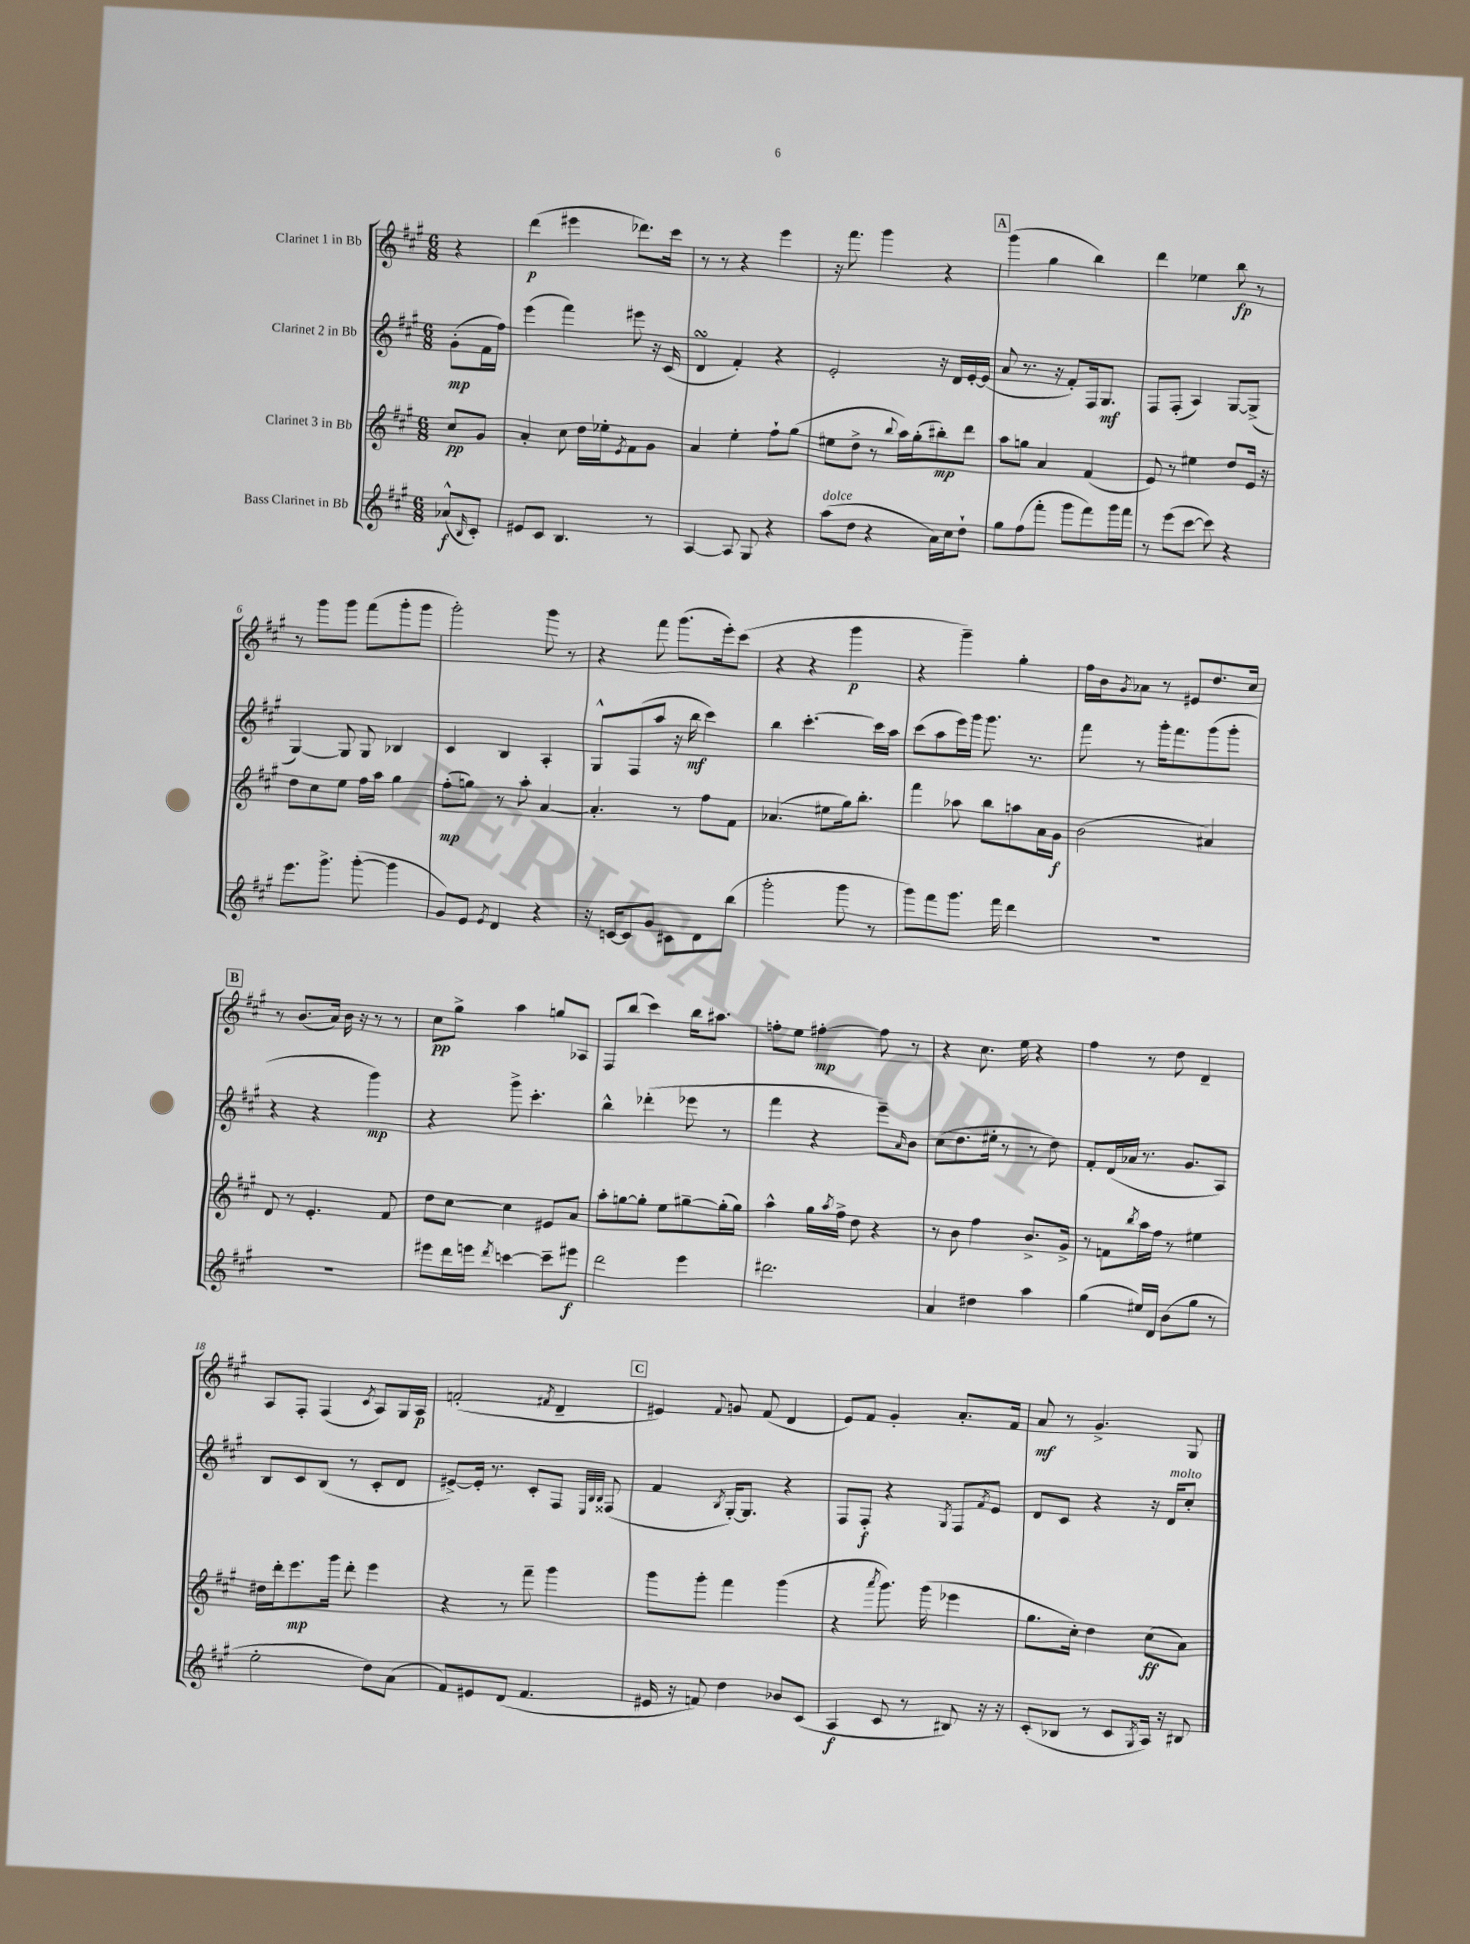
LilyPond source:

<<
\new StaffGroup <<
\new Staff = "s0" \with { instrumentName = "Clarinet 1 in Bb" } {
    \clef treble \key a \major \numericTimeSignature \time 6/8 \partial 4
    r4 |
    d'''4\p( eis'''4 des'''8.) cis'''16 |
    r8 r8 r4 e'''4 |
    r16 fis'''8. gis'''4 r4 |
    \mark \markup { \box "A" } gis'''4( gis''4 b''4) |
    d'''4 ees''4 b''8\fp r8 |
    r8 gis'''8 gis'''8 fis'''8( gis'''8-. gis'''8 |
    gis'''2-.) gis'''8 r8 |
    r4 fis'''8 gis'''8.( e'''16-.) cis'''8( |
    r4 r4 gis'''4\p |
    r4 gis'''4--) gis''4-. |
    fis''16 b'16 \acciaccatura { gis'8 } aes'8 r8 eis'8 d''8. cis''16 |
    \mark \markup { \box "B" } r8 b'8.( a'16) b'16 r16 r8 r8 |
    cis''8\pp gis''8-> a''4 g''8 aes8 |
    fis8 b''8( cis'''4) b''16 ais''8. |
    f''8-. e''8 fis''4~-.\mp fis''8 r8 |
    r4 cis''8. e''16 r4 |
    fis''4 r8 d''8 d'4-- |
    a8 fis8-. fis4( \acciaccatura { cis'8 } a8) gis16 a16\p |
    f'2-.( \acciaccatura { fis'8 } d'4-- |
    \mark \markup { \box "C" } eis'4) \appoggiatura { fis'8 } g'8 fis'8( d'4 |
    e'8) fis'8 gis'4-. a'8.-. fis'16 |
    a'8\mf r8 gis'4.-> gis8 \bar "|." |
}
\new Staff = "s1" \with { instrumentName = "Clarinet 2 in Bb" } {
    \clef treble \key a \major \numericTimeSignature \time 6/8 \partial 4
    gis'8-.\mp( fis'16 fis''16) |
    e'''4( fis'''4) eis'''8 r16 cis'16( |
    d'4\turn fis'4-.) r4 |
    e'2-. r16 d'16 e'16~-. e'16( |
    \mark \markup { \box "A" } a'8 r8. r16 fis'8-.) fis16 gis8.\mf |
    fis8 fis8-.( a4) gis8~ gis8->( |
    gis4~) gis8 gis8 bes4 |
    cis'4 b4 a4-. |
    gis8-^ fis8( a''8 r16 b''16\mf cis'''4) |
    b''4 cis'''4.~-. cis'''16 a''16 |
    cis'''8( a''8 e'''16) gis'''16 gis'''8. r8. |
    fis'''8 r8 gis'''16-. fis'''8. gis'''8( gis'''8-. |
    \mark \markup { \box "B" } r4 r4 gis'''4\mp) |
    r4 gis'''8-> cis'''4.-. |
    b''4-^ des'''4-.( ees'''8 r8 |
    fis'''4 r4 e'''8--) \grace { a'16 } b'8 |
    cis''8( d''8. eis''16-. r8 r8 d''8) |
    fis'8-. d'16( aes'16 r8. gis'8. a8) |
    b8 cis'8 b8( r8 cis'8-. d'8 |
    eis'8~->) eis'16-. r8. cis'8-. fis8 \grace { e32 b32 b32 } fisis8( |
    \mark \markup { \box "C" } fis'4 \acciaccatura { b8 } gis16~-.) gis8. r4 |
    fis8 fis8-.\f r4 \acciaccatura { gis8 } fis8 \acciaccatura { fis'8 } e'8 |
    d'8 cis'8 r4 r16 d'16^\markup { \italic "molto" } cis''8-. \bar "|." |
}
\new Staff = "s2" \with { instrumentName = "Clarinet 3 in Bb" } {
    \clef treble \key a \major \numericTimeSignature \time 6/8 \partial 4
    cis''8\pp gis'8 |
    a'4-. cis''8 d''16 ees''16-. \acciaccatura { e'8 } fis'8 gis'8 |
    a'4 e''4-. fis''8-! gis''8( |
    eis''8 d''8-> r8 \appoggiatura { b''8 } a''16) gis''16-.( bis''8-.\mp) d'''8 |
    \mark \markup { \box "A" } a''8 g''8 a'4 fis'4( |
    e'8) r8 eis''4 d''8 e'16 r16 |
    d''8 cis''8 e''8 fis''16 a''16 gis''4 |
    fis''8-.\mp( g''8) r8 a''8-. a'4~ |
    a'4.-. r8 fis''8 fis'8 |
    aes'4.( eis''8 gis''16) b''8.-. |
    fis'''4 aes''8 b''8 a''8 a'16 gis'16\f |
    b'2( ais'4) |
    \mark \markup { \box "B" } d'8 r8 e'4.-. fis'8 |
    d''8 cis''8~ cis''4 eis'8 a'8 |
    a''8-. g''8~ g''8-. e''8 gis''8~-- gis''16-.( gis''16) |
    a''4-^ gis''16 \acciaccatura { a''8 } fis''16-> d''8 r4 |
    r8 b'8 fis''4 b'8.-> gis'16-> |
    r8 f'8 \acciaccatura { b''8 } a''16 fis''16 r8 eis''4 |
    dis''16 d'''16-. e'''8.\mp gis'''16 d'''8-. e'''4 |
    r4 r8 fis'''8-- gis'''4 |
    \mark \markup { \box "C" } gis'''8 gis'''8-. fis'''4 gis'''4( |
    r4 \acciaccatura { a'''8 } gis'''8.) gis'''16( ees'''4 |
    gis''8. cis''16-.) d''4 cis''8\ff( a'8) \bar "|." |
}
\new Staff = "s3" \with { instrumentName = "Bass Clarinet in Bb" } {
    \clef treble \key a \major \numericTimeSignature \time 6/8 \partial 4
    aes'8-^\f( \grace { b16 } cis'8-.) |
    eis'8 cis'8 b4. r8 |
    a4~ a8 gis8 r4 |
    a''8^\markup { \italic "dolce" }( d''8 r4 a'16) cis''16 d''8-! |
    \mark \markup { \box "A" } gis''8 fis''8( fis'''8-. gis'''8 fis'''8) gis'''16 fis'''16 |
    r8 e'''8( cis'''8~ cis'''8) r4 |
    e'''8. gis'''8.-> gis'''8~-.( gis'''4 |
    gis'8) e'8 \acciaccatura { e'8 } d'4 r4 |
    r16 c'16~ c'8 gis'8 cis'8 d'8 b''8( |
    gis'''2-. gis'''8 r8 |
    gis'''8) fis'''8 gis'''8. fis'''16 d'''4 |
    R2. |
    \mark \markup { \box "B" } R2. |
    eis'''8 d'''16 e'''16 \acciaccatura { d'''8 } c'''4~ c'''8-- eis'''8\f |
    d'''2 e'''4 |
    dis'''2. |
    a'4 dis''4 a''4 |
    gis''4( eis''16) d'16 b'8( gis''8 r8 |
    e''2-. d''8) a'8( |
    fis'8) eis'8 d'8( fis'4. |
    \mark \markup { \box "C" } eis'16 r16 f'8) d''4 bes'8 cis'8( |
    a4\f cis'8 r8 bis8) r16 r16 |
    cis'8-.( bes8 r8 cis'8 \acciaccatura { gis8 } a16) r16 bis8 \bar "|." |
}
>>
>>
